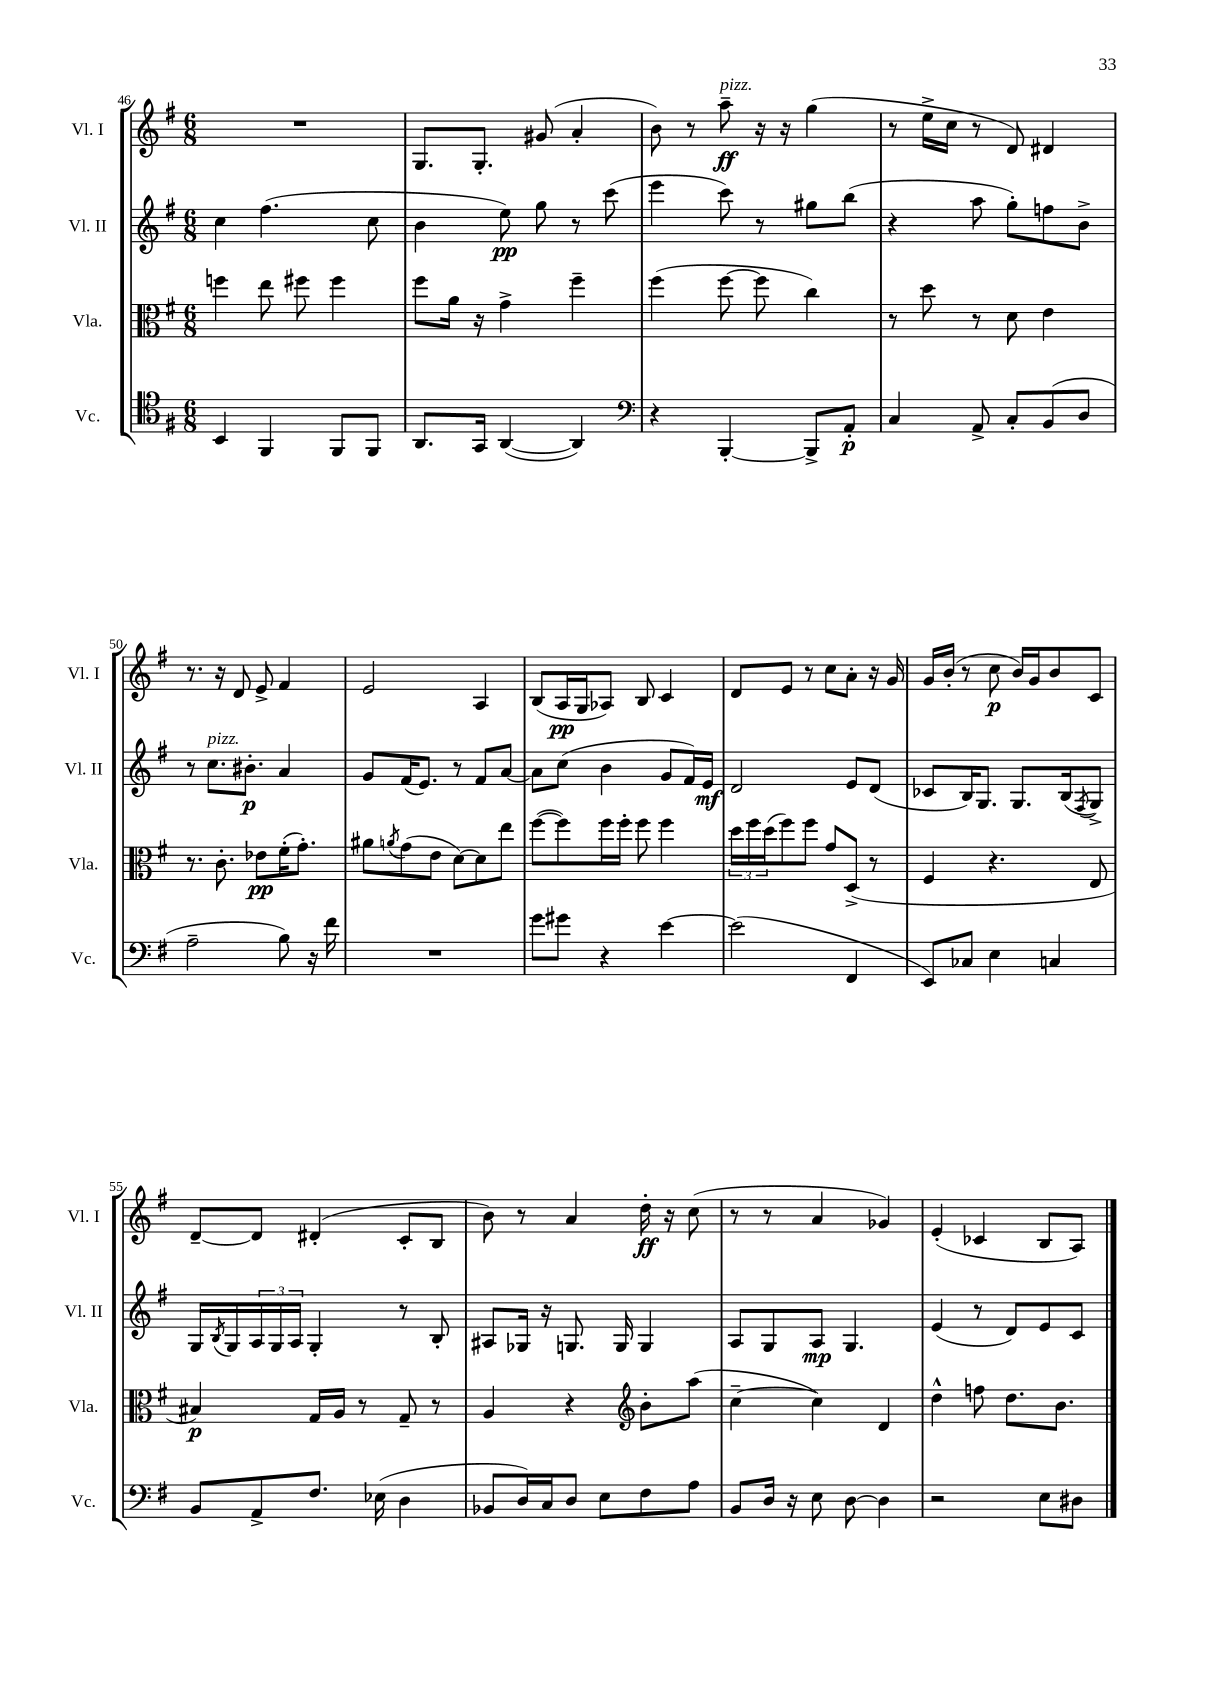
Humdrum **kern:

**kern	**kern	**kern	**kern
*staff4	*staff3	*staff2	*staff1
*clefC4	*clefC3	*clefG2	*clefG2
*k[f#]	*k[f#]	*k[f#]	*k[f#]
*M6/8	*M6/8	*M6/8	*M6/8
4BB/	4ff\	4cc\	2.r
4FF#/	8ee\	(4.ff#\	.
.	8ff#\	.	.
8FF#/L	4ff#\	.	.
8FF#/J	.	8cc\	.
=	=	=	=
8.AA/L	8ff#\L	4b\	8.G/L
.	16a\Jk	.	.
16GG/Jk	16r	.	8.G'/J
([4AA/	4g^\	8ee\)	.
.	.	8gg\	(8g#/
4AA/])	4ff#~\	8r	4a'/
.	.	(8ccc\	.
=	=	=	=
*clefF4	*	*	*
4r	(4ff#\	4eee\	8b\)
.	.	.	8r
[4BBB'/	[8ff#\	8ccc\)	8aa~\
.	8ff#\]	8r	16r
.	.	.	16r
8BBB^/]L	4cc\)	8gg#\L	(4gg\
8AA'/J	.	(8bb\J	.
=	=	=	=
4C/	8r	4r	8r
.	8dd\	.	16ee^\LL
.	.	.	16cc\JJ
8AA^/	8r	8aa\	8r
8C'/L	8d\	8gg'\L)	8d/)
(8BB/	4e\	8ff\	4d#/
8D/J	.	8b^\J	.
=	=	=	=
2A~\	8.r	8r	8.r
.	.	8.cc\L	.
.	8.c'\	.	16r
.	.	.	8d/
.	.	8.b#'\J	.
.	8e-\L	.	8e^/
8B\)	(16f#'\K	4a/	4f#/
.	8.g'\J)	.	.
16r	.	.	.
16f#\	.	.	.
=	=	=	=
2.r	8a#\L	8g/L	2e/
.	8qa/	.	.
.	(8g\	(16f#/K	.
.	.	8.e/J)	.
.	8e\J	.	.
.	[8d\L)	8r	.
.	8d\]	8f#/L	4A/
.	8ee\J	[8a/J	.
=	=	=	=
8g\L	([8ff#\L	8a\]L	(8B/L
8g#\J	8ff#\])	(8cc\J	16A/L
.	.	.	16G/J
4r	16ff#\L	4b\	8A-/J)
.	16ff#'\JJ	.	.
.	8ff#\	.	8B/
[4e\	4ff#\	8g/L	4c/
.	.	16f#/L)	.
.	.	16e/JJ	.
=	=	=	=
(2e\]	24dd\LL	2d/	8d/L
.	24ff#\	.	.
.	(24dd\J	.	.
.	8ff#\)	.	8e/J
.	8ff#\J	.	8r
.	8g/L	.	8cc\L
4FF#/	(8D^/J	8e/L	8a'\J
.	8r	(8d/J	16r
.	.	.	16g/
=	=	=	=
8EE/L)	4F#/	8c-/L	16g/LL
.	.	.	(16b'/JJ
8C-/J	.	16B/K)	8r
.	.	8.G/J	.
4E\	4.r	.	8cc\
.	.	8.G/L	16b/LL)
.	.	.	16g/J
4C/	.	.	8b/
.	.	(16B/k	.
.	.	8qF#/	.
.	8E/	8G^/J)	8c/J
=	=	=	=
8BB/L	4B#/)	16G/LL	[8d~/L
.	.	8qB/	.
.	.	16G/	.
8AA^/	.	24A/	8d/]J
.	.	24G/	.
.	.	24A/JJ	.
8.F#/J	16G/LL	4G'/	(4d#'/
.	16A/JJ	.	.
.	8r	.	.
(16E-\	.	.	.
4D\	8G~/	8r	8c'/L
.	8r	8B'/	8B/J
=	=	=	=
8BB-/L	4A/	8A#/L	8b\)
16D/L)	.	16G-/Jk	8r
16C/J	.	16r	.
8D/J	4r	8.G/	4a/
8E\L	.	.	.
.	.	16G/	.
*	*clefG2	*	*
8F#\	8b'\L	4G/	16dd'\
.	.	.	16r
8A\J	(8aa\J	.	(8cc\
=	=	=	=
8BB/L	[4cc~\	8A/L	8r
16D/Jk	.	8G/	8r
16r	.	.	.
8E\	4cc\])	8A/J	4a/
[8D\	.	4.G/	.
4D\]	4d/	.	4g-/)
=	=	=	=
2r	4dd^^\	(4e/	(4e'/
.	8ff\	8r	4c-/
.	8.dd\L	8d/L)	.
8E\L	.	8e/	8B/L
.	8.b\J	.	.
8D#\J	.	8c/J	8A/J)
==	==	==	==
*-	*-	*-	*-
